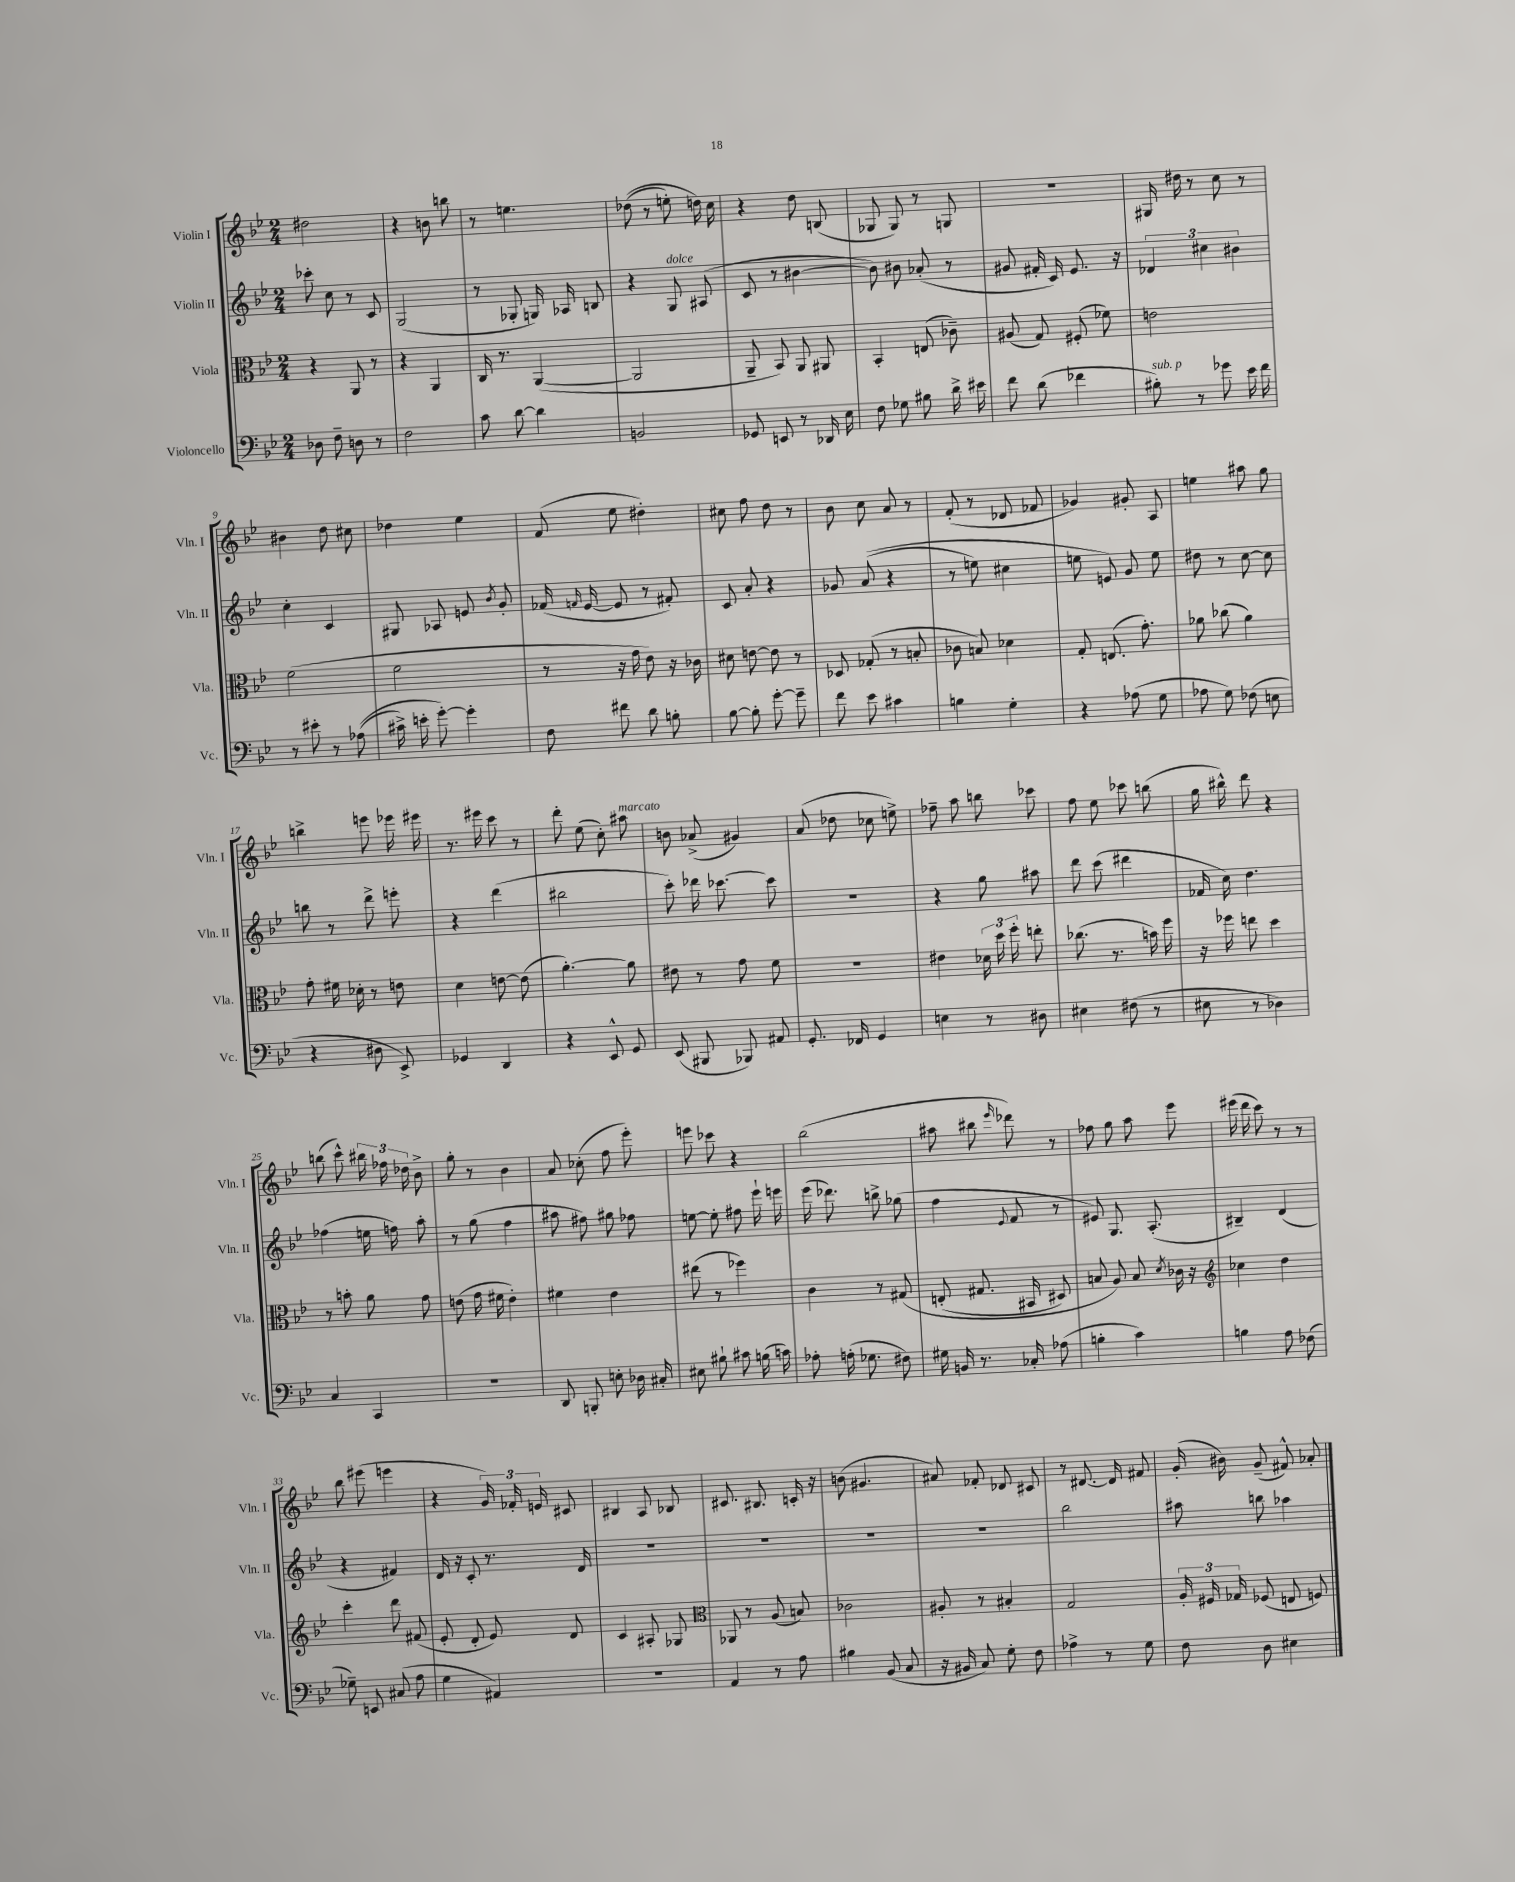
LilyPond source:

<<
\new StaffGroup <<
\new Staff = "s0" \with { instrumentName = "Violin I" shortInstrumentName = "Vln. I" } {
    \clef treble \key bes \major \numericTimeSignature \time 2/4
    \autoBeamOff dis''2 |
    r4 b'8 b''8 |
    r8 e''4. |
    des''8(\( r8 e''8-.) d''16\) c''16 |
    r4 d''8 b8( |
    ges8 ges8) r8 g8 |
    r2 |
    gis16 dis''16 r8 c''8 r8 |
    bis'4 d''8 cis''8 |
    des''4 ees''4 |
    f'8( ees''8 dis''4-.) |
    cis''8 f''8 d''8 r8 |
    bes'8 c''8 a'8 r8 |
    f'8-.( r8 des'8 fes'8 |
    ges'4) gis'8-. a8 |
    e''4 ais''8 g''8 |
    b''4-> e'''8 ees'''16 eis'''16 |
    r8. eis'''16 c'''8 r8 |
    d'''8-. ees''8( c''8-.) ais''8^\markup { \italic "marcato" } |
    b'8 aes'8->( gis'4) |
    a'8( des''8 ces''8 e''8->) |
    fes''8-- a''8 b''8 ces'''8 |
    f''8 ees''8 ces'''8 b''8( |
    g''16 bis''16-^) d'''8 r4 |
    b''8( c'''8-^) \tuplet 3/2 { bis''16 fes''16 des''16 } bes'8-> |
    g''8-. r8 bes'4 |
    a'8 ces''8-.( f''8 ees'''8-.) |
    e'''8 ces'''8 r4 |
    bes''2( |
    ais''8 bis''8 \grace { ees'''16 } des'''8) r8 |
    fes''8 g''8 a''8 ees'''8 |
    eis'''16( d'''16 c'''8) r8 r8 |
    bes''8 eis'''8( e'''4 |
    r4 \tuplet 3/2 { g'16) fes'16-. e'16 } cis'8 |
    bis4 a8 bes8 |
    cis'8. bis8. c'16-. r16 |
    b'8( gis'4. |
    ais'8) fes'8-. des'8 cis'8 |
    r8 dis'8.~ dis'16 fis'8 |
    g'16-.( bis'16) g'8--( fis'8-^) aes'8-. \bar "|." |
}
\new Staff = "s1" \with { instrumentName = "Violin II" shortInstrumentName = "Vln. II" } {
    \clef treble \key bes \major \numericTimeSignature \time 2/4
    \autoBeamOff ces'''8-. c''8 r8 c'8 |
    g2( |
    r8 ges8-. g16) aes16 b8 |
    r4 g8^\markup { \italic "dolce" } ais8( |
    c'8 r8 bis'4~ |
    bis'8) bis'8 aes'8-.( r8 |
    gis'8 fis'16-. c'16) ees'8. r16 |
    \tuplet 3/2 { des'4 cis''4 bis'4 } |
    c''4-. c'4 |
    gis8 aes8 e'8 \acciaccatura { bes'8 } g'8-. |
    fes'16( \grace { f'16 } ees'16~ ees'8 r8 fis'8-.) |
    c'8 a'8-. r4 |
    ges'8 a'8(\( r4 |
    r8 e''8) cis''4 |
    e''8 e'8\) g'8 e''8 |
    dis''8 r8 c''8~ c''8 |
    b''8 r8 d'''8-> e'''8-. |
    r4 d'''4( |
    bis''2 |
    c'''8-.) des'''16 ces'''8.~ ces'''8 |
    r2 |
    r4 g''8 ais''8 |
    d'''8 c'''8( dis'''4 |
    fes'16 c''16) d''4. |
    fes''4( e''16 f''16) a''8-. |
    r8 g''8( f''4 |
    ais''8 fis''8) gis''8 fes''8 |
    e''8~ e''8-. fis''8 ees'''16-! e'''16 |
    ees'''16( des'''8.) b''8-> ges''8( |
    f''4 \appoggiatura { ees'8 } f'8 r8 |
    eis'8) g8. a8.-.( |
    bis4--) d'4( |
    r4 fis'4) |
    d'16 r16 c'8-. r8. d'16 |
    R2 |
    R2 |
    R2 |
    R2 |
    bes''2 |
    ais''8 b''8 aes''4 \bar "|." |
}
\new Staff = "s2" \with { instrumentName = "Viola" shortInstrumentName = "Vla." } {
    \clef alto \key bes \major \numericTimeSignature \time 2/4
    \autoBeamOff r4 a,8 r8 |
    r4 a,4 |
    c16 r8. a,4~( |
    a,2 |
    a,8-- bes,8) a,8 ais,8 |
    bes,4-. e8( ces'8--) |
    ais8( g8) fis8-.( fes'8) |
    e'2 |
    f'2( |
    f'2 |
    r8 r16 g'16 ees'8) r16 ces'16 |
    dis'8 e'8~ e'8 r8 |
    des8 ges8-.( r8 b8-. |
    ces'8 b8) des'4 |
    g8-. e8.( g'8.-.) |
    aes'8 ces''8( aes'4) |
    g'8-. fis'16 des'16-. r8 e'8 |
    d'4 e'8~ e'8( |
    a'4.~-.) a'8 |
    eis'8 r8 g'8 f'8 |
    R2 |
    eis'4 \tuplet 3/2 { des'16 d''16 f''16-. } e''8-. |
    ces''8.( r8. b'16) f''16 |
    r16 fes''16 e''8 d''4 |
    r8 b'8-. a'8 g'8 |
    e'8( g'16 fis'16 e'4-.) |
    fis'4 ees'4 |
    eis''8( r8 fes''4) |
    c'4 r8 gis8\( |
    e8-.( gis8. bis,16 dis8) |
    b8 a8\) b8 \acciaccatura { d'8 } ces'16 r16 |
    \clef treble ces''4 d''4 |
    c'''4-. d'''8 fis'8( |
    ees'8-. d'8-. ees'8) d'8 |
    c'4 ais8-. ges8 |
    \clef alto aes,8 r8 a8( b8) |
    ces'2 |
    ais8-. r8 bis4-. |
    g2 |
    \tuplet 3/2 { a16-. fis16 ges16 } fes8( e8 f8) \bar "|." |
}
\new Staff = "s3" \with { instrumentName = "Violoncello" shortInstrumentName = "Vc." } {
    \clef bass \key bes \major \numericTimeSignature \time 2/4
    \autoBeamOff des8 f8-- d8 r8 |
    f2 |
    c'8 d'8~ d'4 |
    b,2 |
    ges,8 e,8 r8 des,16 ees16 |
    f8 ges8 bis8 d'16-> eis'16 |
    f'8 d'8( fes'4 |
    bis8-.^\markup { \italic "sub. p" }) r8 ges'8 ees'16 f'16 |
    r8 eis'8-. r8 aes8(\( |
    cis'16->) e'16-. g'8~-.\) g'4-. |
    f8 fis'8 d'8 b8-. |
    bes8~ bes8-. g'8~-. g'8-- |
    f'8 ees'8 cis'4 |
    b4 g4-. |
    r4 aes8( g8 |
    aes8 g8) fes8( e8 |
    r4 dis8 ees,8->) |
    ges,4 d,4 |
    r4 ees,8-^ g,8 |
    ees,8( bis,,8 bes,,8) ais,8 |
    g,8.-. fes,16 g,4 |
    e4 r8 dis8 |
    eis4 fis8( r8 |
    eis8 r8 des4) |
    c4 c,4 |
    R2 |
    d,8 b,,8-. e8-. des16 cis16-. |
    eis8 bis8-! cis'8 b16( c'16) |
    aes8-. a16-.( ges8. fis8) |
    gis16 b,16 r8. ces16-. aes8( |
    b4-. c'4) |
    b4 a8 fes8( |
    ges8--) e,8 cis8( a8 |
    g4 ais,4) |
    r2 |
    a,4 r8 a8 |
    bis4 bes,8( c8 |
    r16 bis,16 c8) g8-. f8 |
    aes4-> r8 g8 |
    f8 d8 eis4 \bar "|." |
}
>>
>>
